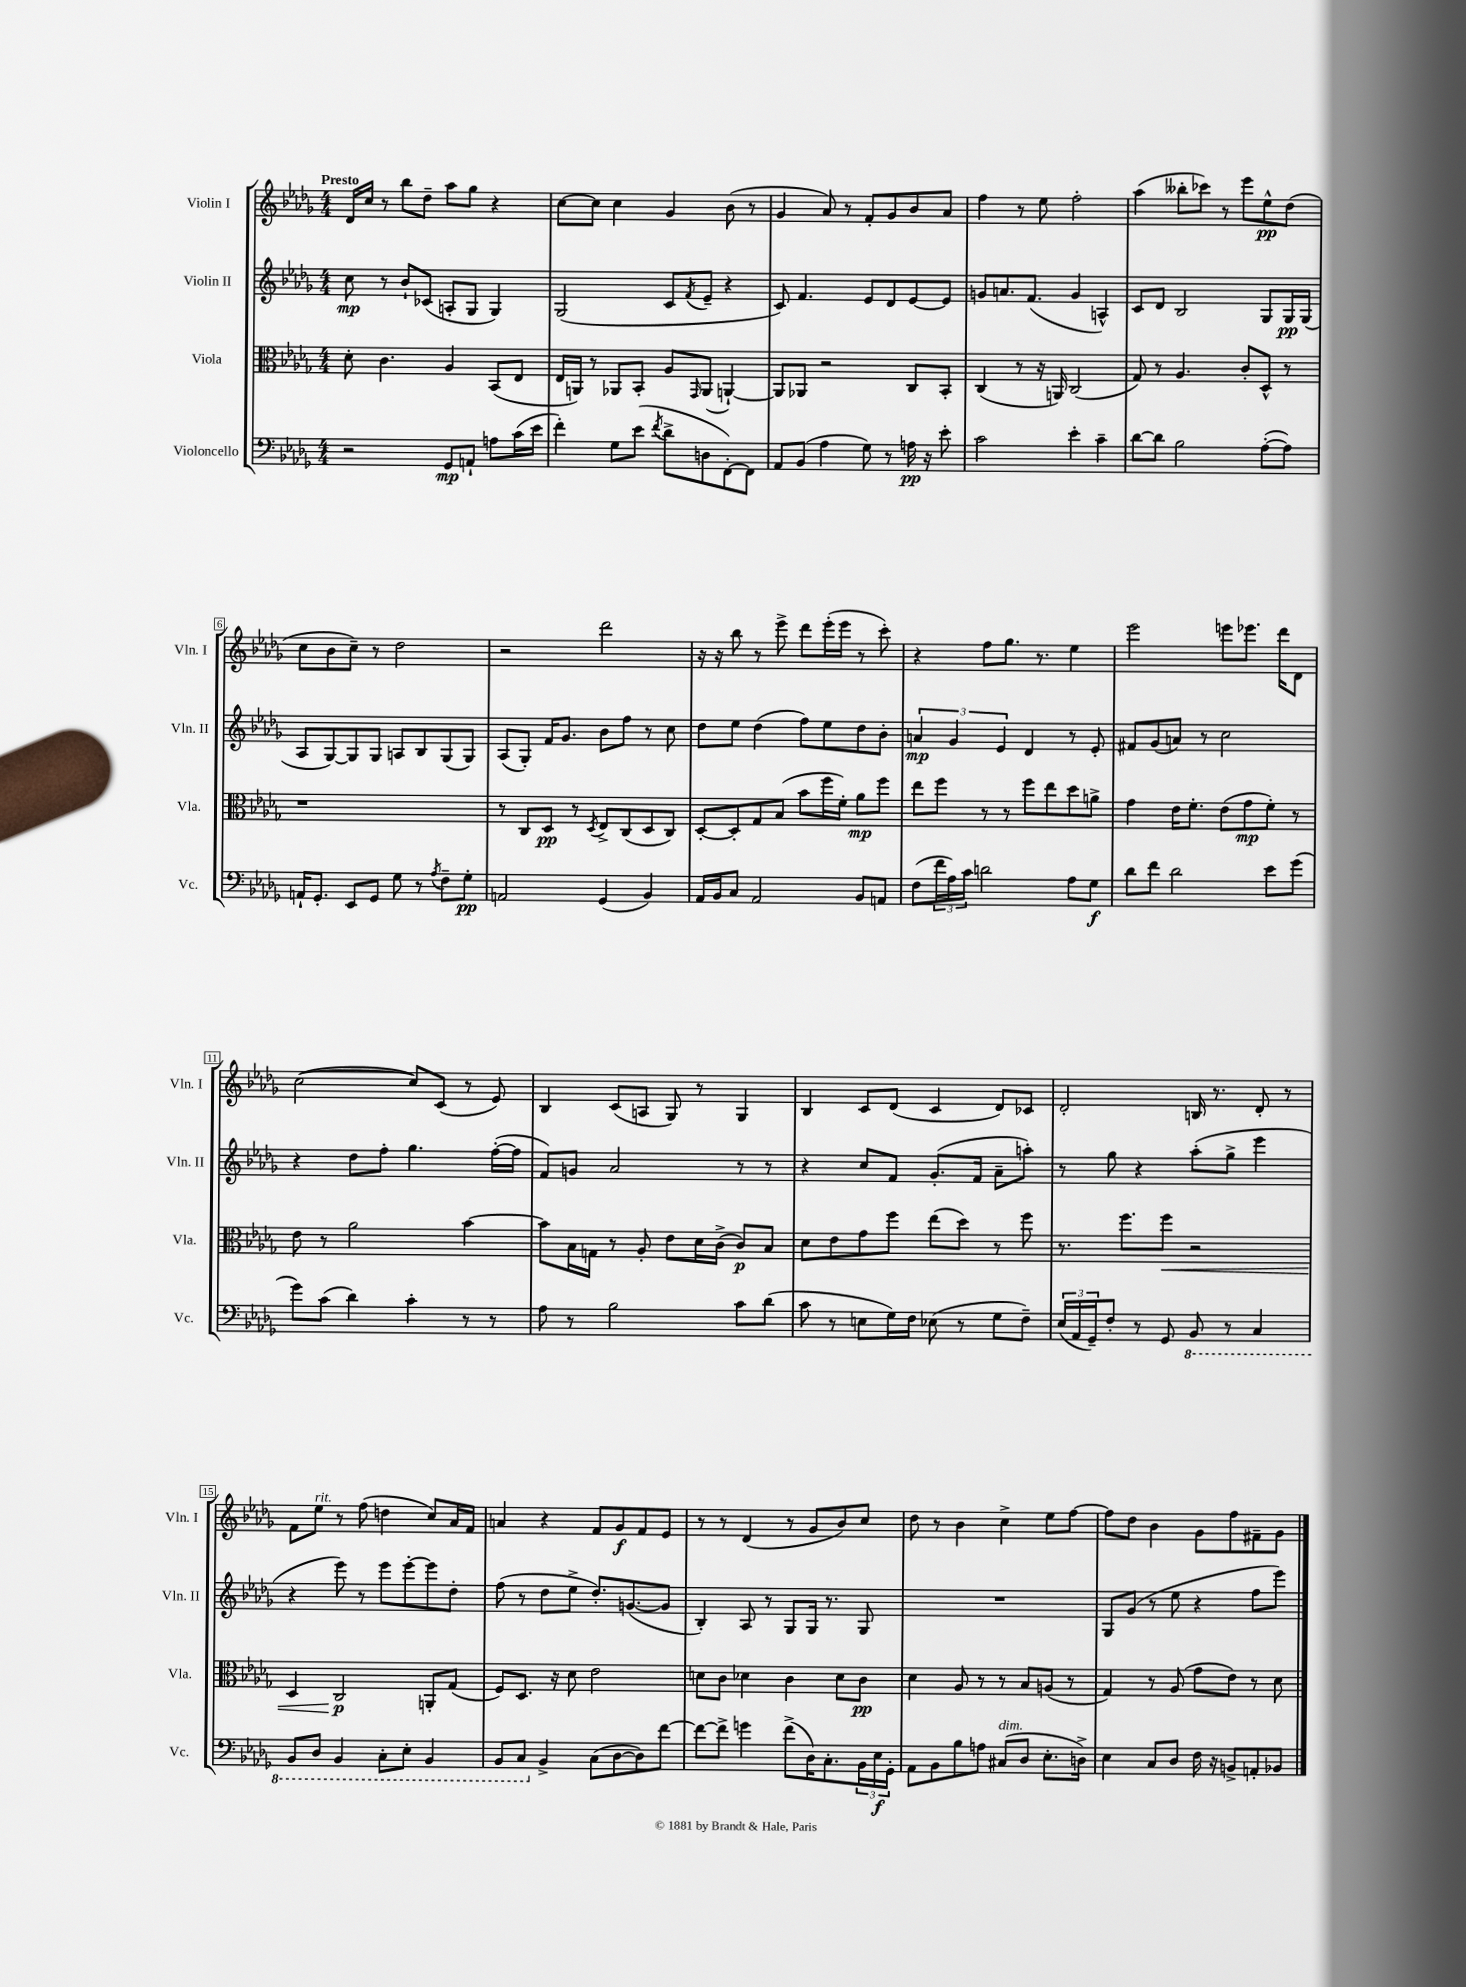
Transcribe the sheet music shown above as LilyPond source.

<<
\new StaffGroup <<
\new Staff = "s0" \with { instrumentName = "Violin I" shortInstrumentName = "Vln. I" } {
    \clef treble \key des \major \numericTimeSignature \time 4/4 \tempo "Presto"
    des'16 c''16 r8 bes''8 des''8-- aes''8 ges''8 r4 |
    c''8~ c''8 c''4 ges'4 bes'8( r8 |
    ges'4 aes'8) r8 f'8-. ges'8 bes'8 aes'8 |
    f''4 r8 ees''8 f''2-. |
    aes''4( beses''8-. ces'''8) r8 ees'''8 ees''8-^\pp des''8( |
    c''8 bes'8 c''8--) r8 des''2 |
    r2 des'''2 |
    r16 r16 bes''8 r8 ees'''8-> des'''8 ees'''16-.( ees'''16 r8 c'''8-.) |
    r4 f''8 ges''8. r8. ees''4 |
    ees'''2 e'''8 ees'''8. des'''16 des'8 |
    c''2~( c''8) c'8( r8 ees'8) |
    bes4 c'8( a8 ges8) r8 ges4 |
    bes4 c'8 des'8( c'4 des'8) ces'8 |
    des'2-. b16 r8. des'8-. r8 |
    f'8 ees''8^\markup { \italic "rit." } r8 f''8( d''4 c''8) aes'16 f'16 |
    a'4 r4 f'8 ges'8\f f'8 ees'8 |
    r8 r8 des'4( r8 ges'8 bes'8) c''8 |
    des''8 r8 bes'4 c''4-> ees''8 f''8~ |
    f''8 des''8 bes'4 ges'8 f''8 fis'8-- ges'8 \bar "|." |
}
\new Staff = "s1" \with { instrumentName = "Violin II" shortInstrumentName = "Vln. II" } {
    \clef treble \key des \major \numericTimeSignature \time 4/4
    c''8\mp r8 bes'8-! ces'8( a8-. ges8 ges4) |
    ges2( c'8 \acciaccatura { f'8 } ees'8-- r4 |
    c'8) f'4. ees'8 des'8 ees'8~ ees'8 |
    g'8 a'8. f'8.( g'4 a4-^) |
    c'8 des'8 bes2 ges8 ges16\pp ges16( |
    aes8 ges8~) ges8 ges8 a8 bes8 ges8( ges8) |
    aes8( ges8-.) f'16 ges'8. bes'8 f''8 r8 c''8 |
    des''8 ees''8 des''4( f''8) ees''8 des''8 bes'8-. |
    \tuplet 3/2 { a'4\mp ges'4 ees'4 } des'4 r8 ees'8-. |
    fis'8 ges'8( a'8) r8 c''2 |
    r4 des''8 f''8-. ges''4. f''16~-.( f''16 |
    f'8) g'8 aes'2 r8 r8 |
    r4 c''8 f'8 ges'8.-.( f'16 aes'8-- a''8-.) |
    r8 ges''8 r4 aes''8-.( ges''8-> ees'''4 |
    r4 ees'''8) r8 ees'''8 ees'''8~-. ees'''8 des''8-. |
    f''8( r8 des''8 ees''8-> des''8.-.) g'8.~( g'8 |
    bes4-.) aes8 r8 ges8 ges16 r8. ges8 |
    R1 |
    ges8 ges'8( r8 ees''8 r4 f''8 ees'''8) \bar "|." |
}
\new Staff = "s2" \with { instrumentName = "Viola" shortInstrumentName = "Vla." } {
    \clef alto \key des \major \numericTimeSignature \time 4/4
    des'8-. c'4. aes4 bes,8( ees8 |
    ees16 a,16) r8 aes,8 bes,8-. aes8 \grace { ges,16 } aes,8( a,4~-!) |
    a,8 aes,8 r2 c8 bes,8-. |
    c4( r8 r16 a,16) c2( |
    ges8) r8 aes4. c'8-. des8-^ r8 |
    r1 |
    r8 c8 des8\pp r8 \acciaccatura { des8 } ees8-> c8( des8 c8) |
    des8~-. des8-. ges8 bes8( bes'8 f''16 f'16-.) aes'8\mp f''8 |
    ees''8 f''8 r8 r8 f''8 ees''8 des''8 a'8-> |
    ges'4 ees'16 f'8.-. ees'8( ges'8\mp f'8-.) r8 |
    ees'8 r8 aes'2 bes'4~ |
    bes'8 bes16 g16 r8 aes8-. ees'8 des'16 c'16->( c'8\p) bes8 |
    des'8 ees'8 ges'8 f''8 ees''8( des''8) r8 f''8 |
    r8. f''8. f''8\< r2 |
    des4 c2\p\! a,8-. ges8( |
    f8) des8. r16 des'8 ees'2 |
    d'8 c'8 des'4 c'4 des'8 c'8\pp |
    des'4 aes8 r8 r8 bes8 a8( r8 |
    ges4) r8 aes8( ges'8 ees'8) r8 des'8 \bar "|." |
}
\new Staff = "s3" \with { instrumentName = "Violoncello" shortInstrumentName = "Vc." } {
    \clef bass \key des \major \numericTimeSignature \time 4/4
    r2 ges,8\mp a,8-! a8 c'16( ees'16 |
    f'4-.) ges8 ees'8( \acciaccatura { f'8 } des'8-> d8 f,8~-.) f,8 |
    aes,8 bes,8( aes4 ges8) r8 a16\pp r16 ees'8-. |
    c'2 ees'4-. c'4-- |
    des'8~ des'8 bes2 aes8~-.( aes8) |
    a,16-! ges,8.-. ees,8 ges,8 ges8 r8 \acciaccatura { aes8 } f8-- ges8-.\pp |
    a,2 ges,4( bes,4) |
    aes,16 bes,16 c8 aes,2 bes,8 a,8 |
    f8( \tuplet 3/2 { f'16 aes16) c'16 } d'2 aes8 ges8\f |
    des'8 f'8 des'2 ees'8 ges'8( |
    ges'8) c'8( des'4) c'4-. r8 r8 |
    aes8 r8 bes2 c'8 des'8( |
    c'8 r8 e8 ges16) f16 ees8( r8 ges8 f8--) |
    \tuplet 3/2 { ees16( aes,16 ges,16--) } f8-. r8 ges,8 \ottava #-1 bes,,8 r8 c,4 |
    bes,,8 des,8 bes,,4 c,8-. ees,8-. bes,,4 |
    bes,,8 c,8 \ottava #0 bes,4-> c8( des8~ des8) f'8~ |
    f'8~ f'8-> g'4 f'8->( des16) c8.-. \tuplet 3/2 { bes,16 ees16\f ges,16-. } |
    aes,8 bes,8 bes8 a8 cis8^\markup { \italic "dim." }( des8 ees8.-. d16->) |
    ees4 c8 des8 f16 r16 b,8-> a,8-. bes,8 \bar "|." |
}
>>
>>
\layout { \context { \Score \override BarNumber.stencil = #(make-stencil-boxer 0.1 0.3 ly:text-interface::print) } }
